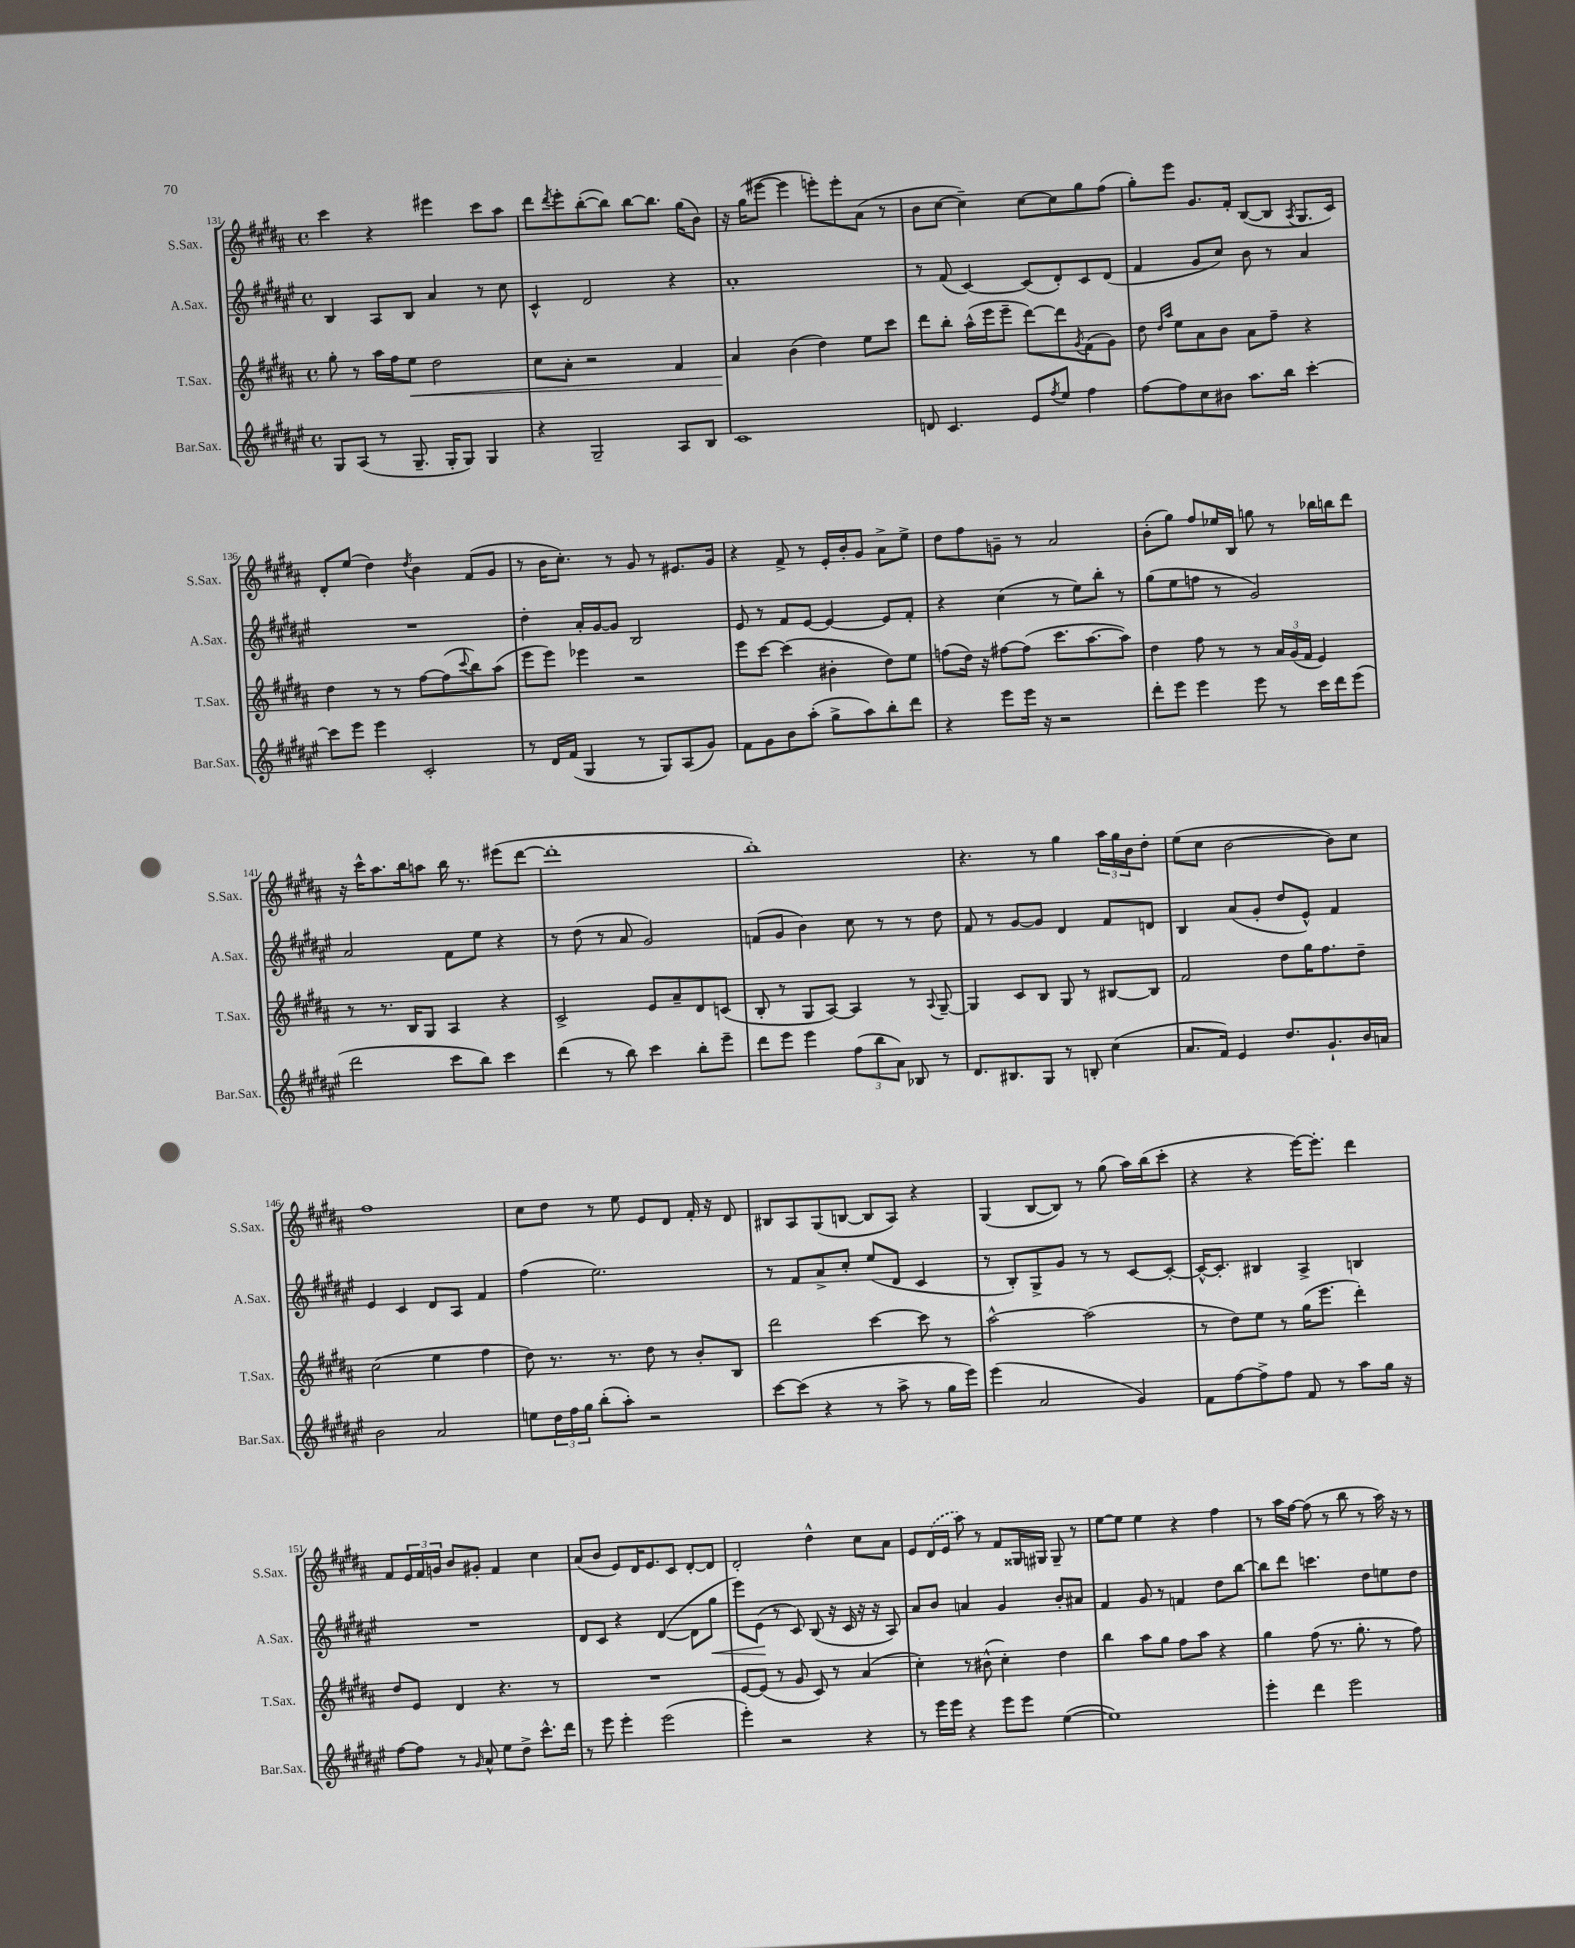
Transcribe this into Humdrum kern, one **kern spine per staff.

**kern	**kern	**dynam	**kern	**dynam	**kern
*part4	*part3	*part3	*part2	*part2	*part1
*staff4	*staff3	*staff3	*staff2	*staff2	*staff1
*I"Bar.Sax.	*I"T.Sax.	*	*I"A.Sax.	*	*I"S.Sax.
*I'Bar.Sax.	*I'T.Sax.	*	*I'A.Sax.	*	*I'S.Sax.
*clefG2	*clefG2	*	*clefG2	*	*clefG2
*k[f#c#g#d#a#e#]	*k[f#c#g#d#a#]	*	*k[f#c#g#d#a#e#]	*	*k[f#c#g#d#a#]
*M4/4	*M4/4	*	*M4/4	*	*M4/4
*met(c)	*met(c)	*	*met(c)	*	*met(c)
=131	=131	=131	=131	=131	=131
8G#/L	8gg#'\	.	4B/	.	4ccc#\
(8A#/J	8r	.	.	.	.
8r	16aa#\LL	.	8A#/L	.	4r
.	16ff#\J	.	.	.	.
!	!	!LO:HP:b	!	!	!
8.G#~/	8ee\J	<	8B/J	.	.
.	2dd#\	.	4a#/	.	4eee#X\
16G#'/KL	.	.	.	.	.
8G#/J)	.	.	.	.	.
4G#/	.	.	8r	.	8ccc#\L
.	.	.	8cc#\	.	8aa#\J
=132	=132	=132	=132	=132	=132
4r	8cc#\L	.	4c#^^/	.	8ddd#\L
.	.	.	.	.	8qddd#/
.	8a#'\J	.	.	.	8eee'\
2G#~/	2r	.	2d#/	.	([8bb'\
.	.	.	.	.	8bb\J])
.	.	.	.	.	[8bb\L
.	.	.	.	.	8.bb\J]
8A#/L	4f#/	.	4r	.	.
.	.	.	.	.	(16gg#\KL
8B/J	.	.	.	.	8b\J)
=133	=133	=133	=133	=133	=133
1c#	4a#/	.	1a#'	.	16r
.	.	.	.	.	(16gg#\KL
.	.	.	.	.	[8eee#X\J
.	(4b\	[	.	.	4eee#\]
.	4dd#\)	.	.	.	8eeen'\L)
.	.	.	.	.	8eee'\
.	8ee\L	.	.	.	(8a#\J
.	8ccc#\J	.	.	.	8r
=134	=134	=134	=134	=134	=134
8dn/	8ddd#\L	.	8r	.	8b\L
4.c#/	8bb'\J	.	(8f#/	.	[8cc#\J
.	(16aa#^^\LL	.	[4c#/)	.	4cc#~\])
.	16eee\J	.	.	.	.
.	8eee~\J	.	.	.	.
8e#/L	[8ddd#\L)	.	(8c#/L]	.	[8cc#\L
8qff#/	.	.	.	.	.
8ee#/J	8ddd#\]	.	8d#'/)	.	8cc#\]
.	8qg#/	.	.	.	.
4ff#\	(8f#\	.	8c#/	.	8gg#\
.	8g#\J)	.	(8d#/J	.	(8ff#\J
=135	=135	=135	=135	=135	=135
[8ff#\L	8dd#\	.	4f#/	.	8gg#'\L)
.	16qqdd#/LL	.	.	.	.
.	16qqaa#/JJ	.	.	.	.
8ff#\]	8ee\L	.	.	.	8eee\J
8cc#\	8a#\	.	8g#/L	.	8.g#/L
8b#X\J	8b\J	.	8cc#/J)	.	.
.	.	.	.	.	16f#'/Jk
8.aa#\L	8a#\L	.	8b\	.	([8B/L
.	8ff#~\J	.	8r	.	8B/J]
16bb\Jk	.	.	.	.	.
.	.	.	.	.	8qA#/
[4ccc#'\	4r	.	4a#/	.	8.G#/L
.	.	.	.	.	16c#/Jk)
!!LO:LB:g=z
=136	=136	=136	=136	=136	=136
8ccc#\L]	4dd#\	.	1r	.	8d#'/L
8eee#\J	.	.	.	.	(8ee/J
4eee#\	8r	.	.	.	4dd#\)
.	8r	.	.	.	.
.	.	.	.	.	8qdd#/
2c#'/	[8ff#\L	.	.	.	4b\
.	(8ff#\]	.	.	.	.
.	8qqccc#/	.	.	.	.
.	8bb\)	.	.	.	(8f#/L
.	(8aa#\J	.	.	.	8g#/J
=137	=137	=137	=137	=137	=137
8r	8eee\L	.	4dd#'\	.	8r
16d#/LL	8eee\J)	.	.	.	16b\KL
(16f#/JJ	.	.	.	.	8.cc#'\J)
4G#/	4eee-X\	.	16a#'/LL	.	.
.	.	.	[16g#/J	.	.
.	.	.	8g#/J]	.	8r
8r	2r	.	2B/	.	8g#/
8G#/L)	.	.	.	.	8r
(8A#/	.	.	.	.	8.e#X/L
8g#/J)	.	.	.	.	.
.	.	.	.	.	16g#/Jk
=138	=138	=138	=138	=138	=138
8f#\L	8eee\L	.	8e#/	.	4r
8g#\	[8ccc#\J	.	8r	.	.
8b\	(4ccc#\]	.	8f#/L	.	8f#^/
(8aa#'\J	.	.	[8e#/J	.	8r
8gg#^\L	4b#X'\	.	4e#/_	.	16e'/LL
.	.	.	.	.	16b'/J
8aa#\)	.	.	.	.	8g#/J
8bb'\	8dd#\L)	.	8e#/L]	.	8a#^\L
8ddd#\J	8ee\J	.	8f#'/J	.	8ee^\J
=139	=139	=139	=139	=139	=139
4r	(8ffn\L	.	4r	.	8dd#\L
.	16dd#\Jk)	.	.	.	8ff#\
.	16r	.	.	.	.
8eee#\L	[8ff#X\L	.	(4cc#\	.	8gn~\J
16eee#\Jk	(8ff#\J]	.	.	.	8r
16r	.	.	.	.	.
2r	8.ccc#\L	.	8r	.	2a#/
.	.	.	8ee#\L)	.	.
.	[8.aa#\	.	.	.	.
.	.	.	8bb'\J	.	.
.	8aa#\J])	.	8r	.	.
=140	=140	=140	=140	=140	=140
8ddd#'\L	4dd#\	.	(8gg#\L	.	(8b'\L
8eee#\J	.	.	8ee#\	.	8gg#\J)
4eee#\	8ff#\	.	8ffn\J	.	8ff#/L
.	8r	.	8r	.	16ee-X/L
.	.	.	.	.	16B/JJ
8eee#\	8r	.	2g#/)	.	8ggn\
8r	24a#/LL	.	.	.	8r
.	(24g#/	.	.	.	.
.	24f#/JJ	.	.	.	.
16ccc#\LL	4e/)	.	.	.	16bb-X\LL
16ddd#\J	.	.	.	.	16bbn\J
(8eee#\J	.	.	.	.	8ddd#\J
!!LO:LB:g=z
=141	=141	=141	=141	=141	=141
2ddd#\	8r	.	2a#/	.	16r
.	.	.	.	.	16ccc#^^\KL
.	8.r	.	.	.	8.aa#\
.	16B/KL	.	.	.	16bb\k
.	8G#/J	.	.	.	8aan\J
8ccc#\L	4A#/	.	8f#\L	.	16bb\
.	.	.	.	.	8.r
8bb\J)	.	.	8ee#\J	.	.
4ccc#\	4r	.	4r	.	(8eee#X\L
.	.	.	.	.	[8ddd#\J
=142	=142	=142	=142	=142	=142
(4ddd#\	2c#^/	.	8r	.	1ddd#']
.	.	.	(8dd#\	.	.
8r	.	.	8r	.	.
8bb\)	.	.	8a#/	.	.
4ccc#\	8e/L	.	2g#/)	.	.
.	8a#~/	.	.	.	.
8bb'\L	8d#/	.	.	.	.
8eee#~\J	(8cn/J	.	.	.	.
=143	=143	=143	=143	=143	=143
8ddd#\L	8B'/	.	(8fn/L	.	1bb')
8eee#\J	8r	.	8g#/J	.	.
4eee#\	8G#/L	.	4b\)	.	.
.	[8A#/J)	.	.	.	.
(12ff#\L	4A#/]	.	8cc#\	.	.
12bb\	.	.	.	.	.
.	.	.	8r	.	.
12a#\J)	.	.	.	.	.
8B-X/	8r	.	8r	.	.
.	8qqA#/	.	.	.	.
8r	[8G#~/	.	8dd#\	.	.
=144	=144	=144	=144	=144	=144
8.d#/L	4G#/]	.	8f#/	.	4.r
.	.	.	8r	.	.
8.B#X/	.	.	.	.	.
.	8c#/L	.	[8g#/L	.	.
8G#/J	8B/J	.	8g#/J]	.	8r
8r	8G#/	.	4d#/	.	4gg#\
8Bn'/	8r	.	.	.	.
(4cc#\	[8B#X/L	.	8f#/L	.	24aa#\LL
.	.	.	.	.	24gg#\
.	.	.	.	.	24b\J
.	8B#/J]	.	8dn/J	.	8dd#'\J
=145	=145	=145	=145	=145	=145
8.a#/L	2f#/	.	4B/	.	(8ee\L
.	.	.	.	.	8cc#\J
16f#/Jk)	.	.	.	.	.
4e#/	.	.	(8a#/L	.	[2b\
.	.	.	8g#'/J	.	.
8.dd#/L	8dd#\L	.	8dd#/L	.	.
.	16gg#\K	.	8e#^^/J)	.	.
8.g#`/	8.ff#\	.	.	.	.
.	.	.	4f#/	.	8b\L])
16b/L	8dd#~\J	.	.	.	8cc#\J
16an/JJ	.	.	.	.	.
!!LO:LB:g=z
=146	=146	=146	=146	=146	=146
2b\	(2cc#\	.	4e#/	.	1ff#
.	.	.	4c#/	.	.
2a#/	4ee\	.	8d#/L	.	.
.	.	.	8A#/J	.	.
.	4ff#\	.	4f#/	.	.
=147	=147	=147	=147	=147	=147
8een\L	8dd#\)	.	(4ff#\	.	8cc#\L
24dd#\L	8.r	.	.	.	8dd#\J
24ff#\	.	.	.	.	.
24gg#\JJ	.	.	.	.	.
(8bb'\L	.	.	2.ee#\)	.	8r
.	8.r	.	.	.	.
8aa#'\J)	.	.	.	.	8ee\
2r	8dd#\	.	.	.	8e/L
.	8r	.	.	.	8d#/J
.	8b'/L	.	.	.	16f#'/
.	.	.	.	.	16r
.	8B/J	.	.	.	8d#/
=148	=148	=148	=148	=148	=148
[8ccc#\L	2ddd#\	.	8r	.	8B#X/L
(8ccc#\J]	.	.	8f#/L	.	8A#/
4r	.	.	8a#^/	.	(8G#/
.	.	.	8cc#'/J	.	[8Bn/J
8r	[4ccc#\	.	(8ee#/L	.	8B/L]
8aa#^\	.	.	8d#/J	.	8A#/J)
8r	8ccc#\]	.	4c#/	.	4r
16gg#\LL	8r	.	.	.	.
16eee#\JJ)	.	.	.	.	.
=149	=149	=149	=149	=149	=149
(4eee#\	[2aa#^^\	.	8r	.	(4G#/
.	.	.	8B'/L)	.	.
2a#/	.	.	8G#^/	.	[8B/L
.	.	.	8g#/J	.	8B/J])
.	(2aa#\]	.	8r	.	8r
.	.	.	8r	.	(8gg#\
4g#/)	.	.	[8c#/L	.	16aa#\LL)
.	.	.	.	.	(16bb\J
.	.	.	8c#'/J_	.	8ccc#'\J
=150	=150	=150	=150	=150	=150
8f#\L	8r	.	16c#^^/KL_	.	4r
.	.	.	8.c#'/J]	.	.
[8ff#\	8dd#\L)	.	.	.	.
8ff#^\]	8ee\J	.	4B#X/	.	4r
8ff#\J	8r	.	.	.	.
8f#/	(16gg#\KL	.	4A#^/	.	[16eee\KL)
.	8.eee\J	.	.	.	8.eee'\J]
8r	.	.	.	.	.
8aa#\L	4ddd#'\)	.	4Bn/	.	4ddd#\
16gg#\Jk	.	.	.	.	.
16r	.	.	.	.	.
!!LO:LB:g=z
=151	=151	=151	=151	=151	=151
[8ff#\L	8dd#/L	.	1r	.	8f#/L
8ff#\J]	8e/J	.	.	.	24e/L
.	.	.	.	.	24f#/
.	.	.	.	.	24gn/JJ
8r	4d#/	.	.	.	8b/L
16qqg#/	.	.	.	.	.
8a#^^/	.	.	.	.	8g#X'/J
8ee#\L	4.r	.	.	.	4f#/
8dd#^\J	.	.	.	.	.
8.ccc#^^\L	.	.	.	.	4cc#\
.	8r	.	.	.	.
16ddd#\Jk	.	.	.	.	.
=152	=152	=152	=152	=152	=152
8r	1r	.	8d#/L	.	(8a#/L
8eee#\	.	.	8c#/J	.	8b/J
4eee#'\	.	.	4r	.	8e/L)
.	.	.	.	.	16d#/K
.	.	.	.	.	8.e/
(2eee#\	.	.	([4d#/	.	.
.	.	.	.	.	8c#/J
.	.	.	8d#\L]	.	[8d#'/L
!	!	!	!	!LO:HP:b	!
.	.	.	8gg#\J	<	8d#/J]
=153	=153	=153	=153	=153	=153
4eee#'\)	[8e/L	.	8eee#\L)	.	2d#'/
.	(8e/J]	.	(8e#\J	.	.
2r	8r	.	8r	[	.
.	8g#/	.	8c#/)	.	.
.	8c#/)	.	(8B/	.	4dd#^^\
.	8r	.	16r	.	.
.	.	.	16c#/	.	.
4r	(4a#/	.	16r	.	8cc#\L
.	.	.	16r	.	.
.	.	.	8A#/)	.	8a#\J
=154	=154	=154	=154	=154	=154
8r	4cc#'\)	.	8a#/L	.	8e/L
16eee#\LL	.	.	8b/J	.	(16d#/L
16eee#\JJ	.	.	.	.	16e/JJ
4r	8r	.	4an/	.	8aa#\)
.	(8b#X^^\	.	.	.	8r
8eee#\L	4cc#'\)	.	4g#/	.	8f#/L
8eee#\J	.	.	.	.	16G##X/L
.	.	.	.	.	16G#X/JJ
([4ee#\	4dd#\	.	8b'/L	.	8G#~/
.	.	.	8a#X/J	.	8r
=155	=155	=155	=155	=155	=155
1ee#])	4bb\	.	4f#/	.	[8ee\L
.	.	.	.	.	8ee\J]
.	8aa#\L	.	8g#/	.	4ee\
.	8gg#\J	.	8r	.	.
.	8ff#\L	.	4fn/	.	4r
.	8aa#\J	.	.	.	.
.	4r	.	8dd#\L	.	4ff#\
.	.	.	[8bb\J	.	.
=156	=156	=156	=156	=156	=156
4eee#'\	4gg#\	.	8bb\L]	.	8r
.	.	.	8ddd#\J	.	16aa#\LL
.	.	.	.	.	[16ff#\JJ
4ddd#\	(8ff#\	.	4.cccn\	.	(8ff#\]
.	8.r	.	.	.	8r
2eee#\	.	.	.	.	8bb\
.	8.gg#'\	.	.	.	.
.	.	.	8dd#\L	.	8r
.	8r	.	8een\	.	16aa#\)
.	.	.	.	.	16r
.	8ff#\)	.	8dd#\J	.	8r
==	==	==	==	==	==
*-	*-	*-	*-	*-	*-
